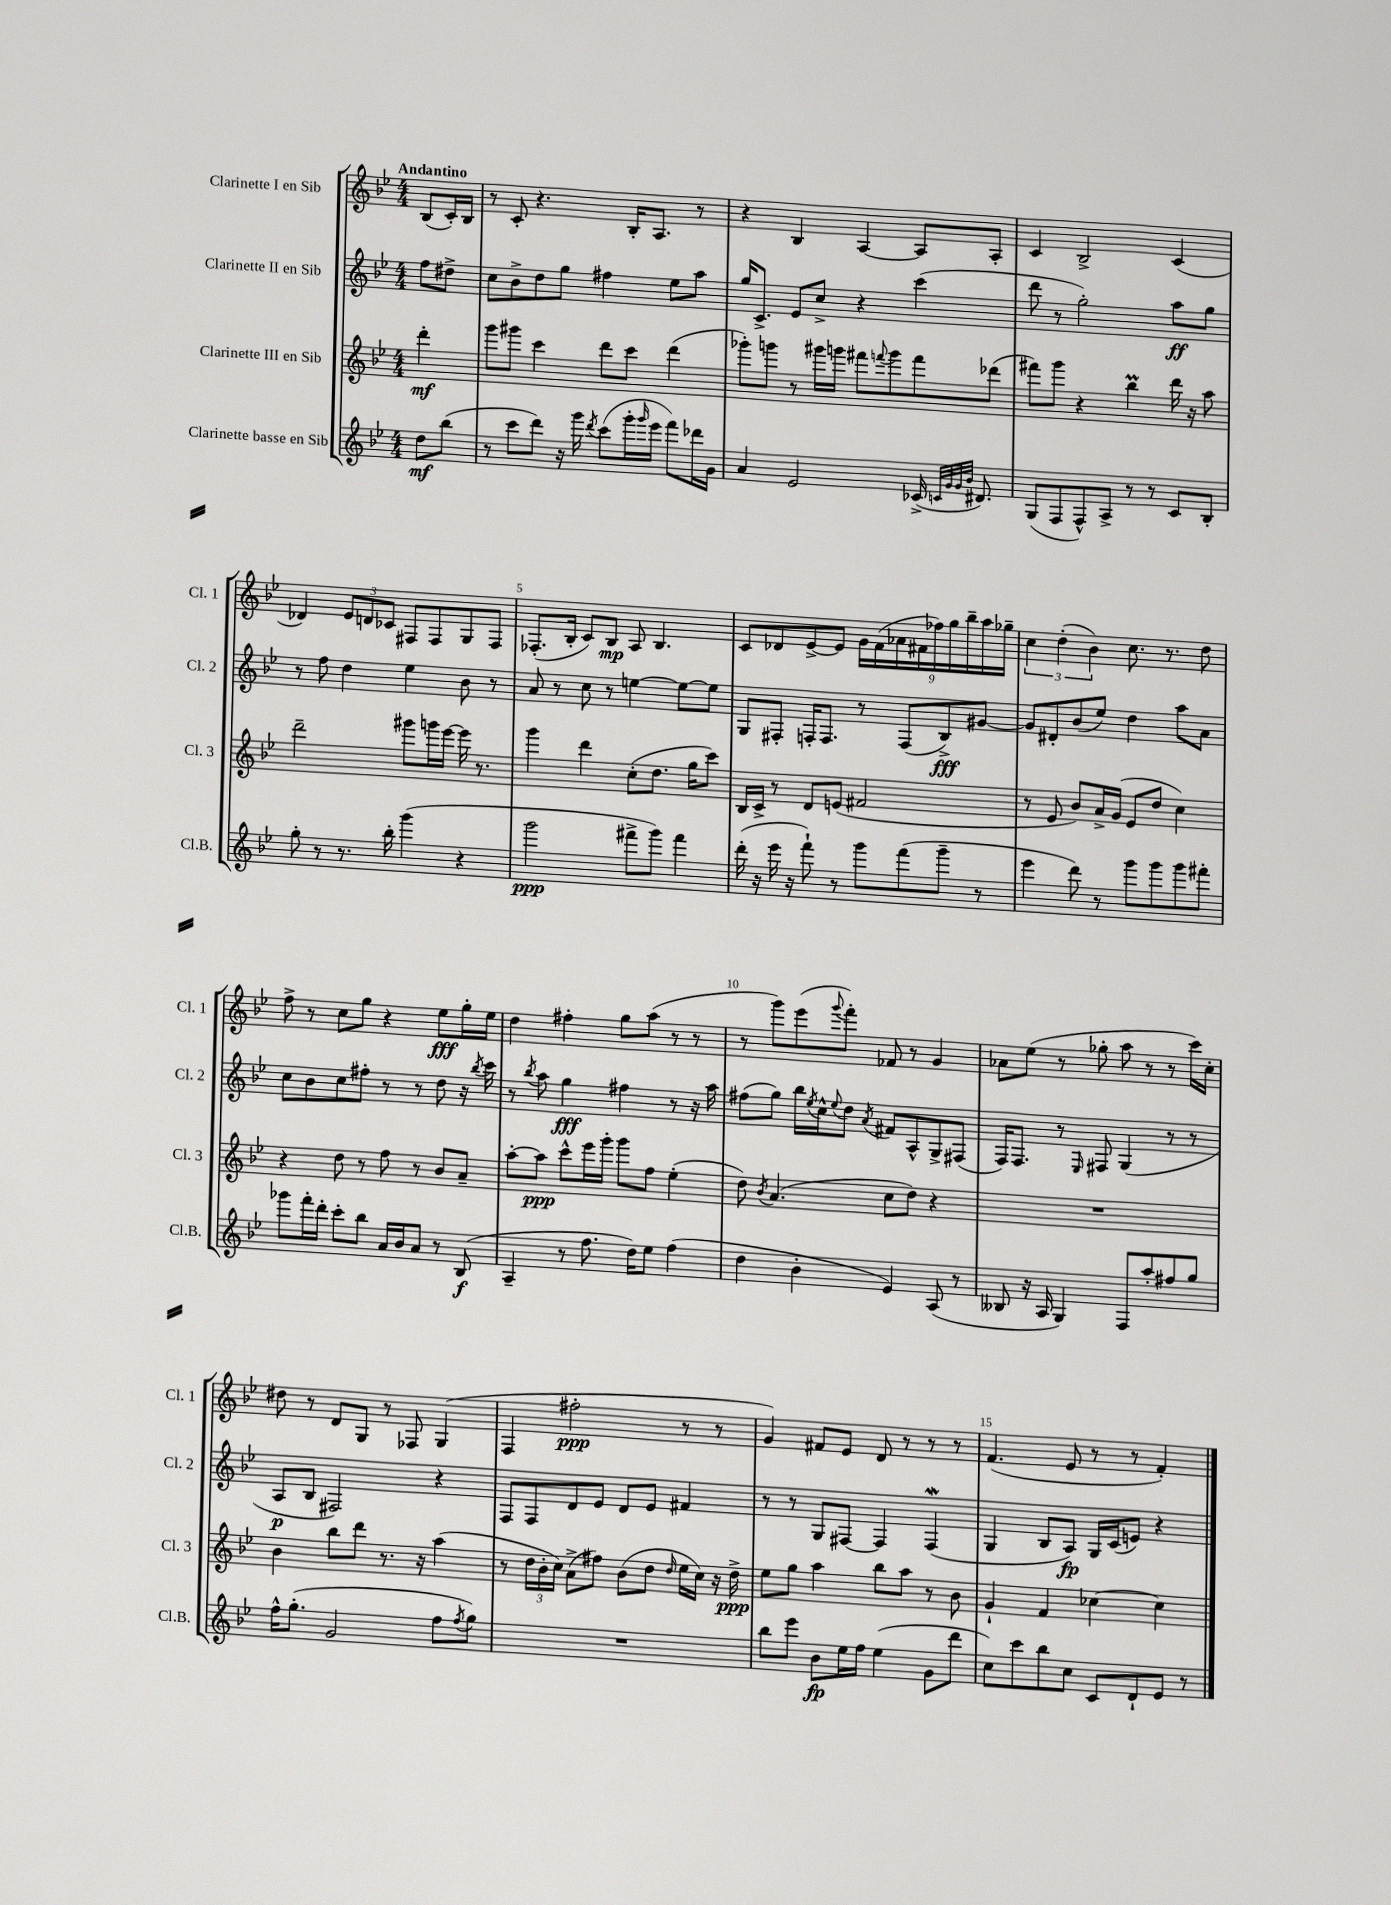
<<
\new StaffGroup <<
\new Staff = "s0" \with { instrumentName = "Clarinette I en Sib" shortInstrumentName = "Cl. 1" } {
    \clef treble \key bes \major \numericTimeSignature \time 4/4 \partial 4 \tempo "Andantino"
    bes8( c'16-.) bes16 |
    r8 c'8-. r4. bes16-. a8. r8 |
    r4 bes4 a4~ a8 a8-. |
    c'4 bes2-> c'4( |
    des'4) \tuplet 3/2 { ees'8 d'8 ces'8 } fis8 fis8 g8 fis8 |
    fes8.-.( bes16-. c'8) bes8\mp a8 bes4. |
    c'8 des'8 ees'8~-> ees'8 \tuplet 9/8 { g'16 f'16( aes'16 fis'16 fes''16) g''16 bes''16-- a''16 ges''16-- } |
    \tuplet 3/2 { c''4 d''4-.( bes'4) } c''8. r8. d''8 |
    f''8-> r8 c''8 g''8 r4 ees''8\fff g''16-. ees''16 |
    d''4 fis''4-. g''8 a''8( r8 r8 |
    r8 g'''8) ees'''8( \appoggiatura { g'''8 } f'''8-.) fes'8 r8 g'4 |
    aes'8 ees''8( r8 ges''8-. a''8 r8 r8 c'''16) c''16-. |
    dis''8 r8 d'8 g8 r8 fes8 g4( |
    f4 fis''2-.\ppp r8 r8 |
    g'4) fis'8 ees'8 d'8 r8 r8 r8 |
    f'4.( ees'8 r8 r8 f'4-.) \bar "|." |
}
\new Staff = "s1" \with { instrumentName = "Clarinette II en Sib" shortInstrumentName = "Cl. 2" } {
    \clef treble \key bes \major \numericTimeSignature \time 4/4 \partial 4
    f''8 dis''8-> |
    c''8 bes'8-> d''8 g''8 fis''4 ees''8 a''8 |
    g''16 c'8.-> ees'8 c''8-> r4 c'''4( |
    d'''8 r8 g''2-.) a''8\ff g''8 |
    r8 f''8 d''4 ees''4 bes'8 r8 |
    a'8 r8 c''8 r8 e''4~ e''8~ e''8 |
    g8 fis8-. f16-. f8. r8 f8( bes8->\fff) gis'8~ |
    gis'8 dis'8-. bes'8( ees''8) d''4 a''8 a'8 |
    c''8 bes'8 c''8 fis''8-. r8 r8 d''8 r16 \acciaccatura { bes''8 } c'''16 |
    r8 \acciaccatura { bes''8 } a''8 g''4\fff fis''4 r8 r16 a''16 |
    fis''8( g''8) bes''16 \acciaccatura { ees''8 } c''16-^ \appoggiatura { ees''8 } d''8 \acciaccatura { a'8 } fis'8 a8-^ g8-> fis8( |
    f16) f8. r8 \grace { ees16 } fis8 g4( r8 r8 |
    a8\p bes8 fis2) r4 |
    f8 f8 d'8 ees'8 d'8 ees'8 fis'4 |
    r8 r8 g8 fis8~ fis4 fis4\mordent( |
    g4 bes8 a8\fp) g16 c'16( e'8) r4 \bar "|." |
}
\new Staff = "s2" \with { instrumentName = "Clarinette III en Sib" shortInstrumentName = "Cl. 3" } {
    \clef treble \key bes \major \numericTimeSignature \time 4/4 \partial 4
    d'''4-.\mf |
    g'''8 gis'''8 c'''4 d'''8 c'''8 d'''4( |
    ges'''8-.) g'''8 r8 gis'''16 g'''16 fis'''8 \appoggiatura { f'''8 } g'''8 f'''8 des'''8( |
    fis'''8) g'''8 r4 bes''4\prall d'''16 r16 a''8 |
    d'''2-- gis'''8 g'''16 ees'''16~ ees'''16 r8. |
    g'''4 d'''4 c''8-.( d''8. g''16 c'''8) |
    bes16 c'16-> r8 d'8 e'8( fis'2 |
    r8 ees'8 bes'8) a'16-> g'16( ees'8 d''8 c''4) |
    r4 d''8 r8 f''8 r8 bes'8 a'8-- |
    a''8~-. a''8\ppp c'''8-^ ees'''16 g'''16-. g'''8 f''8 ees''4-.( |
    d''8) \acciaccatura { bes'8 } a'4.( c''8 d''8) r4 |
    R1 |
    bes'4 bes''8 d'''8 r8. r16 a''4( |
    r8 \tuplet 3/2 { d''16 bes'16-. c''16) } a'8->( fis''8) bes'8( d''8 \grace { d''16 } ees''16 c''16) r16 d''16->\ppp |
    ees''8 g''8 a''4 bes''8 a''8 r8 bes'8 |
    g'4-! f'4 ces''4~ ces''4 \bar "|." |
}
\new Staff = "s3" \with { instrumentName = "Clarinette basse en Sib" shortInstrumentName = "Cl.B." } {
    \clef treble \key bes \major \numericTimeSignature \time 4/4 \partial 4
    d''8\mf bes''8( |
    r8 c'''8 d'''8) r16 g'''16 \acciaccatura { d'''8 } c'''8( g'''16-. \grace { g'''16 } ees'''16 f'''8) des'''16 g'16 |
    a'4 ees'2 ces'16->( \grace { c'32 g'32 g'32 bes'32 } dis'8.) |
    g8( f8 f8-^) a8-> r8 r8 c'8 bes8-. |
    g''8-. r8 r8. bes''16-. g'''4( r4 |
    g'''2\ppp fis'''8-> g'''8) fis'''4 |
    d'''16-.( r16 ees'''16 r16 f'''8-!) r8 g'''8 f'''8( g'''8-- r8 |
    ees'''4 d'''8) r8 g'''8 g'''8 g'''8 fis'''8-. |
    ges'''8 f'''16-. d'''16-. c'''8-. bes''8 a'16 bes'16 a'8 r8 bes8\f( |
    a4-- r8 f''8. d''16) ees''8 f''4( |
    d''4 bes'4-. ees'4) a8( r8 |
    beses8 r16 a16 g4) f8 a''8-. fis''8 g''8 |
    f''16-^ g''8.-.( g'2 f''8 \acciaccatura { f''8 } g''8) |
    R1 |
    bes''8 ees'''8 bes'8\fp ees''16 f''16 ees''4( g'8 d'''8 |
    c''8) c'''8 bes''8 c''8 c'8 d'8-! ees'8 r8 \bar "|." |
}
>>
>>
\layout { \context { \Score \override BarNumber.break-visibility = ##(#f #t #t) barNumberVisibility = #(every-nth-bar-number-visible 5) } }
